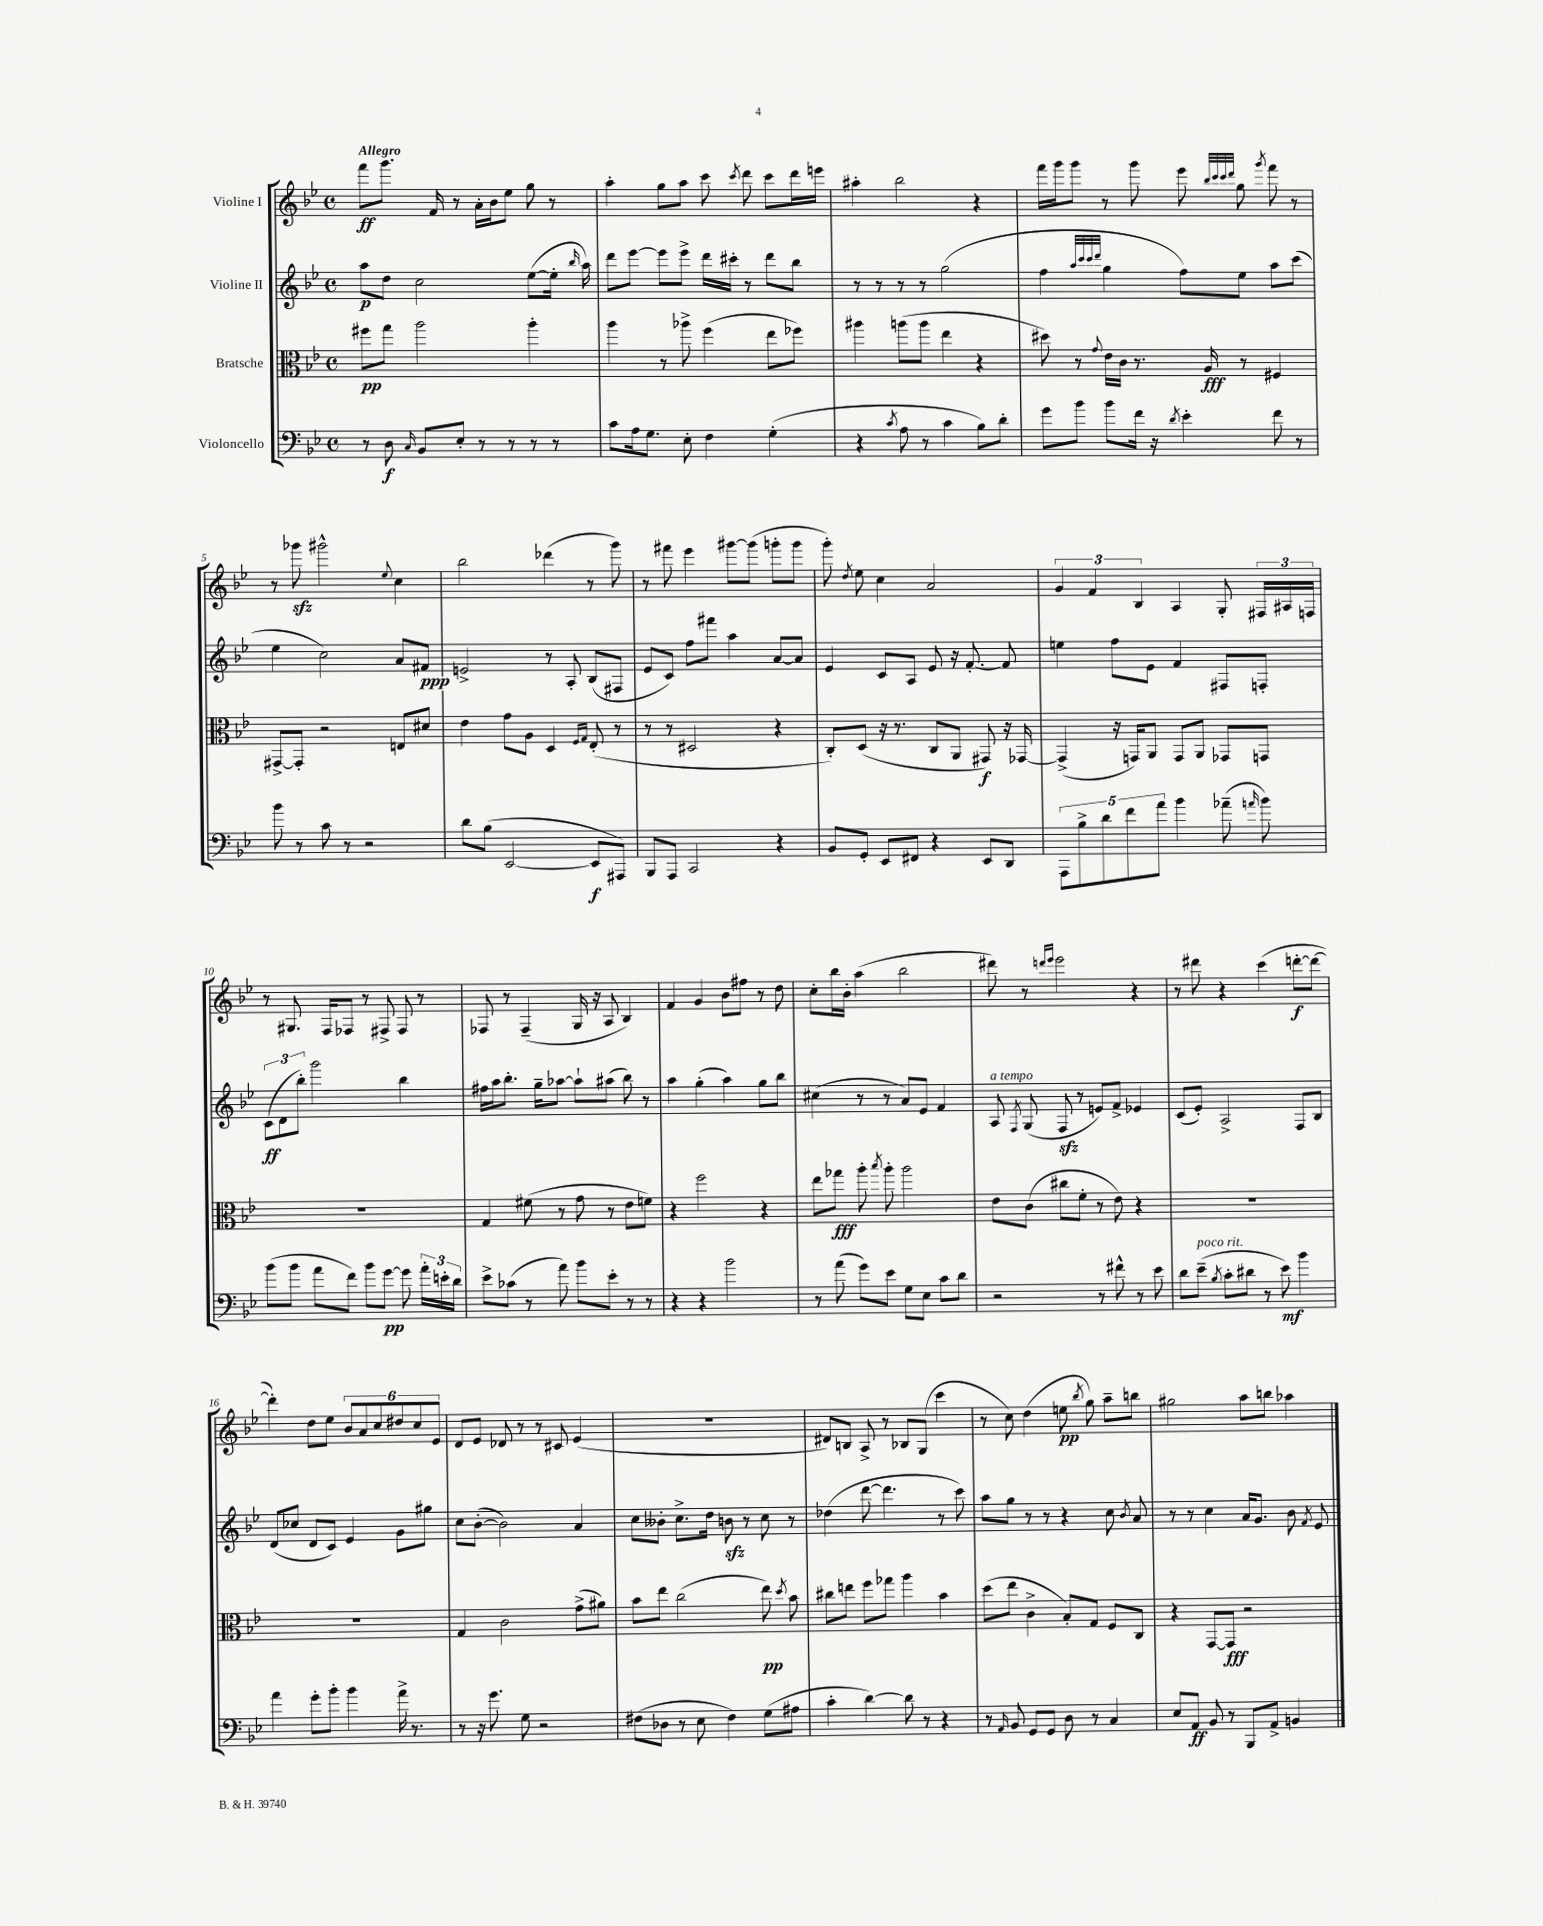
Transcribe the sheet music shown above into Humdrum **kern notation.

**kern	**kern	**kern	**kern
*staff4	*staff3	*staff2	*staff1
*clefF4	*clefC3	*clefG2	*clefG2
*k[b-e-]	*k[b-e-]	*k[b-e-]	*k[b-e-]
*M4/4	*M4/4	*M4/4	*M4/4
*met(c)	*met(c)	*met(c)	*met(c)
8r	8ff#	8aa	8fff
8D	8gg	8dd	8.ggg
16qqC	.	.	.
8BB-	2aa	2cc	.
.	.	.	16f
8E-'	.	.	8r
8r	.	.	16a'
.	.	.	16b-
8r	.	.	8ee-
8r	4aa'	([8ee-	8gg
8r	.	16ee-']	8r
.	.	16qqbb-	.
.	.	16aa)	.
=	=	=	=
8c	4aa	8ddd	4aa'
16A	.	[8eee-	.
8.G	.	.	.
.	8r	8eee-]	8gg
8E-'	8aa-^	8eee-^	8aa
4F	(4ff	16ddd	8ccc
.	.	16ccc#'	.
.	.	.	8qccc
.	.	8r	8ddd
(4G'	8ee-	8ddd	8ccc
.	8ff-)	8bb-	16ddd
.	.	.	16eee
=	=	=	=
4r	4aa#	8r	4aa#'
.	.	8r	.
8qc	.	.	.
8A	(8aa	8r	2bb-
8r	8aa	8r	.
4c	4ee-	(2gg	.
8B-)	4r	.	4r
8d'	.	.	.
=	=	=	=
8g	8dd#)	4ff	16fff
.	.	.	16ggg
8b-	8r	.	8ggg
.	.	32qqaa	.
.	.	32qqccc	.
.	.	32qqccc	.
.	8qqg	32qqddd	.
8b-	16e-	4gg	8r
.	16c	.	.
16f	8.r	.	8ggg
16r	.	.	.
8qd	.	.	.
4e-'	.	8ff)	8eee-
.	16A	.	.
.	.	.	32qqbb-
.	.	.	32qqccc
.	.	.	32qqccc
.	.	.	32qqddd
.	8r	8ee-	8gg
.	.	.	8qggg
8f	4F#	8aa	8fff
8r	.	(8ccc	8r
=	=	=	=
8b-	[8GG#^	4ee-	8r
8r	8GG#']	.	8ggg-
8c	2r	2cc)	2ggg#^^
8r	.	.	.
2r	.	.	.
.	.	.	8qqee-
.	8E	8a	4cc
.	8d#	8f#	.
=	=	=	=
8d	4e-	2e^	2bb-
(8B-	.	.	.
[2EE-	8g	.	.
.	8A	.	.
.	4D	8r	(4ddd-
.	.	8A'	.
.	16qqF	.	.
.	16qqG	.	.
8EE-]	(8E-'	(8B-	8r
8AAA#)	8r	8F#	8ggg)
=	=	=	=
8BBB-	8r	8e-	8r
8AAA	8r	8c)	8fff#
2CC	2D#	8ff	4eee-
.	.	8fff#	.
.	.	4aa	[8ggg#
.	.	.	(8ggg#]
4r	4r	[8a	8ggg'
.	.	8a]	8ggg
=	=	=	=
8BB-	8C')	4e-	8ggg')
.	.	.	8qdd
8GG'	(8D	.	8ee-
8EE-	16r	8c	4cc
.	8.r	.	.
8FF#	.	8A	.
4r	8C	8e-	2a
.	8AA	16r	.
.	.	[8.f'	.
8EE-	8GG#)	.	.
8DD	16r	8f]	.
.	[16GG-	.	.
=	=	=	=
10AAA	(4GG-^]	4ee	6g
10B-^	.	.	.
.	.	.	6f
10d	.	.	.
.	16r	8ff	.
10f	.	.	.
.	16GG)	.	.
.	.	.	6B-
.	8AA	8e-	.
10a	.	.	.
4b-	8GG	4f	4A
.	8AA	.	.
(8a-~	8GG-	8F#	8G'
16qqa	.	.	.
8b-)	8GG	8F'	24F#
.	.	.	24A#
.	.	.	24F
=	=	=	=
(8b-	1r	(12c	8r
.	.	12d	.
8b-	.	.	8.G#
.	.	12bb-')	.
8a	.	2ggg	.
.	.	.	16F
8f)	.	.	8F-
8b-	.	.	8r
[8g	.	.	8F#^
8g]	.	4bb-	8F#
24a'	.	.	8r
24e'	.	.	.
24d	.	.	.
=	=	=	=
8e-^	4G	16ff#	8F-
.	.	16aa	.
(8c-	.	8.bb-'	8r
8r	(8f#	.	(4F-~
.	.	16gg~	.
8a)	8r	[8aa-	.
8b-	8g	8aa-`]	16G
.	.	.	16r
8e-'	8r	(8aa#	8A
8r	8e-	8bb-)	4B-)
8r	8f)	8r	.
=	=	=	=
4r	4r	4aa	4f
4r	2ff	(4gg'	4g
2b-	.	4aa)	8b-
.	.	.	8ff#
.	4r	8gg	8r
.	.	8bb-	8dd
=	=	=	=
8r	8ee-	(4cc#	8cc'
(8a	8gg-	.	16bb-
.	.	.	16b-'
8g)	8aa'	8r	(4aa
.	8qbb-	.	.
8e-	8aa'	8r	.
8G	2aa	8a)	2bb-
8E-	.	8e-	.
8c	.	4f	.
8d	.	.	.
=	=	=	=
2r	8e-	8A	8ddd#)
.	.	8qF	.
.	(8c	(8G	8r
.	.	.	16qqddd
.	.	.	16qqeee-
.	8cc#	8F	2eee-
.	8f'	8r	.
8r	8r	8e)	.
8f#^^	8e-)	8f^	.
8r	4r	4e-	4r
8e-	.	.	.
=	=	=	=
8d	1r	(8c	8r
(8e-~	.	8e-')	8ddd#
8qB-	.	.	.
8c'	.	2A^	4r
8d#	.	.	.
8r	.	.	(4ccc
8e-)	.	.	.
4b-	.	8F	[8ddd'
.	.	8B-	8ddd_
=	=	=	=
4a	1r	(8d	4ddd'])
.	.	8cc-	.
8g'	.	8d	8dd
8b-'	.	8c)	8ee-
4b-	.	4e-	12b-
.	.	.	12a
.	.	.	12cc
16a^	.	8g	12dd#
8.r	.	.	.
.	.	.	12cc
.	.	8gg#	.
.	.	.	12e-
=	=	=	=
8r	4G	8cc	8d
16r	.	([8b-'	8e-
8.g	.	.	.
.	2c	2b-])	8d-
8G	.	.	8r
2r	.	.	8r
.	.	.	8c#
.	(8g^	4a	(4e-
.	8a#)	.	.
=	=	=	=
(8F#	8b-	8cc	1r
8D-	8ee-	8b--'	.
8r	(2cc	8.cc^	.
8E-	.	.	.
.	.	16dd	.
4F#)	.	8b	.
.	.	8r	.
(8G	8ee-)	8cc	.
.	8qdd	.	.
8A#	8b-	8r	.
=	=	=	=
4c'	8cc#	(4dd-	8d#)
.	8ee	.	8B
[4d)	8ff	[8ddd	8A^
.	8gg-	4.ddd]	8r
8d]	4aa	.	8B-
8r	.	.	(8G
4r	4b-	8r	4ccc
.	.	8ccc)	.
=	=	=	=
8r	(8dd	8aa	8r
16qqAA	.	.	.
8BB-	8ee-	8gg	8cc)
8GG	4c^	8r	(4dd
8GG	.	8r	.
8D	8B-')	4r	8ee
.	.	.	8qbb-
8r	8G	.	8gg)
4C	8F	8cc	8aa~
.	.	8qb-	.
.	8C	8a	8bb
=	=	=	=
8E-	4r	8r	2gg#
8AA	.	8r	.
8BB-	[8GG	4cc	.
8r	8GG]	.	.
8BBB-	2r	16a	8aa
.	.	8.g	.
8AA^	.	.	8bb
4BB	.	8b-	4aa-
.	.	8qf	.
.	.	8e-	.
==	==	==	==
*-	*-	*-	*-
